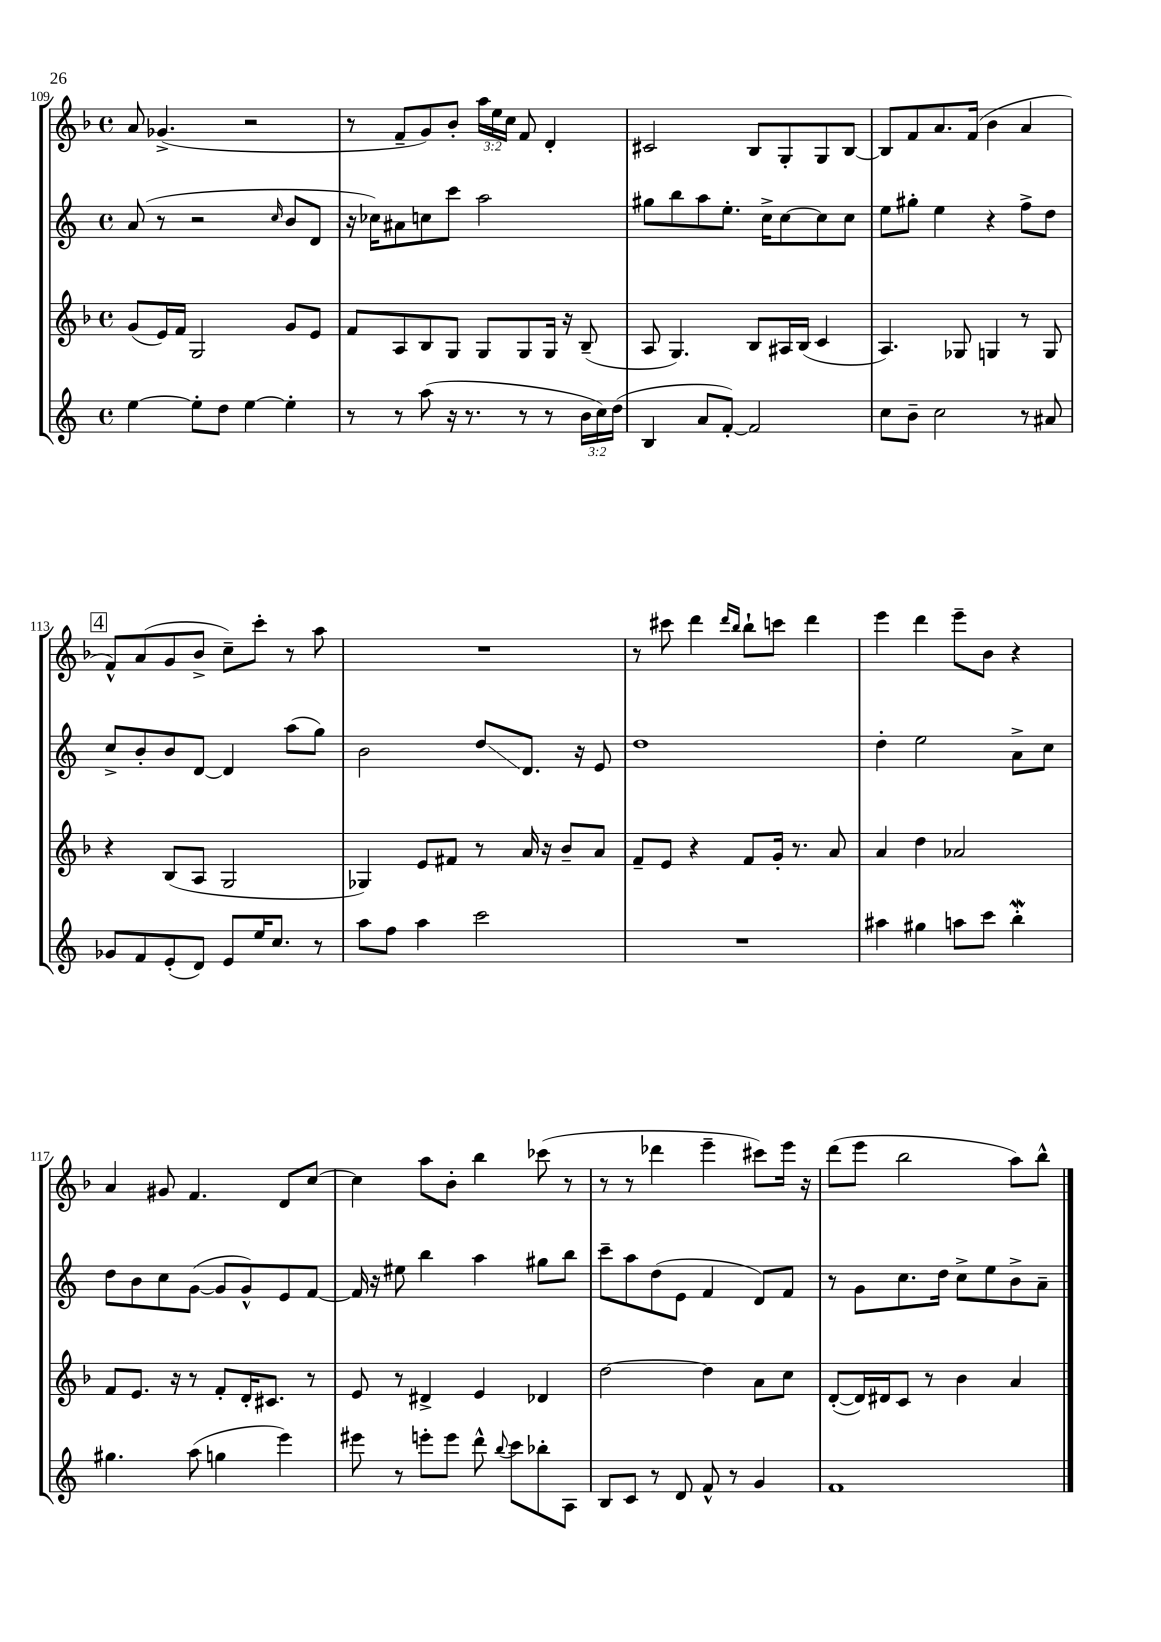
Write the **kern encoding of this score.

**kern	**kern	**kern	**kern
*staff4	*staff3	*staff2	*staff1
*clefG2	*clefG2	*clefG2	*clefG2
*k[]	*k[b-]	*k[]	*k[b-]
*M4/4	*M4/4	*M4/4	*M4/4
*met(c)	*met(c)	*met(c)	*met(c)
[4ee	(8g	(8a	8a
.	16e)	8r	(4.g-^
.	16f	.	.
8ee']	2G	2r	.
8dd	.	.	.
[4ee	.	.	2r
.	.	16qqcc	.
4ee']	8g	8b	.
.	8e	8d	.
=	=	=	=
8r	8f	16r	8r
.	.	16cc-)	.
8r	8A	8a#	8f~
(8aa	8B-	8cc	8g)
16r	8G	8ccc	8b-'
8.r	.	.	.
.	8G	2aa	24aa
.	.	.	24ee
.	.	.	24cc
8r	8G	.	8f
8r	16G	.	4d'
.	16r	.	.
24b	(8B-~	.	.
24cc)	.	.	.
(24dd	.	.	.
=	=	=	=
4B	8A	8gg#	2c#
.	4.G)	8bb	.
8a	.	8aa	.
[8f')	.	8.ee'	.
2f]	8B-	.	8B-
.	.	16cc^	.
.	16A#	[8cc	8G'
.	(16B-	.	.
.	4c	8cc]	8G
.	.	8cc	[8B-
=	=	=	=
8cc	4.A)	8ee	8B-]
8b~	.	8gg#'	8f
2cc	.	4ee	8.a
.	8G-	.	.
.	.	.	(16f
.	4G	4r	4b-
8r	8r	8ff^	4a
8a#	8G	8dd	.
=	=	=	=
8g-	4r	8cc^	8f^^)
8f	.	8b'	(8a
(8e'	(8B-	8b	8g
8d)	8A	[8d	8b-^
8e	2G	4d]	8cc~)
16ee	.	.	8ccc'
8.cc	.	.	.
.	.	(8aa	8r
8r	.	8gg)	8aa
=	=	=	=
8aa	4G-)	2b	1r
8ff	.	.	.
4aa	8e	.	.
.	8f#	.	.
2ccc	8r	8dd	.
.	16a	8.d	.
.	16r	.	.
.	8b-~	.	.
.	.	16r	.
.	8a	8e	.
=	=	=	=
1r	8f~	1dd	8r
.	8e	.	8ccc#
.	4r	.	4ddd
.	.	.	16qqddd
.	.	.	16qqbb-
.	8f	.	8bb-`
.	16g'	.	8ccc
.	8.r	.	.
.	.	.	4ddd
.	8a	.	.
=	=	=	=
4aa#	4a	4dd'	4eee
4gg#	4dd	2ee	4ddd
8aa	2a-	.	8eee~
8ccc	.	.	8b-
4bb'	.	8a^	4r
.	.	8cc	.
=	=	=	=
4.gg#	8f	8dd	4a
.	8.e	8b	.
.	.	8cc	8g#
.	16r	.	.
(8aa	8r	([8g	4.f
4gg	8f'	8g]	.
.	16d'	8g^^)	.
.	8.c#	.	.
4eee)	.	8e	8d
.	8r	[8f	[8cc
=	=	=	=
8eee#	8e	16f]	4cc]
.	.	16r	.
8r	8r	8ee#	.
8eee'	4d#^	4bb	8aa
8eee	.	.	8b-'
8ddd^^	4e	4aa	4bb-
8qqbb	.	.	.
8ccc	.	.	.
8bb-'	4d-	8gg#	(8ccc-
8A	.	8bb	8r
=	=	=	=
8B	[2dd	8ccc~	8r
8c	.	8aa	8r
8r	.	(8dd	4ddd-
8d	.	8e	.
8f^^	4dd]	4f	4eee~
8r	.	.	.
4g	8a	8d)	8ccc#)
.	8cc	8f	16eee
.	.	.	16r
=	=	=	=
1f	([8d'	8r	(8ddd
.	16d])	8g	8eee
.	16d#	.	.
.	8c	8.cc	2bb-
.	8r	.	.
.	.	16dd	.
.	4b-	8cc^	.
.	.	8ee	.
.	4a	8b^	8aa)
.	.	8a~	8bb-^^
==	==	==	==
*-	*-	*-	*-
